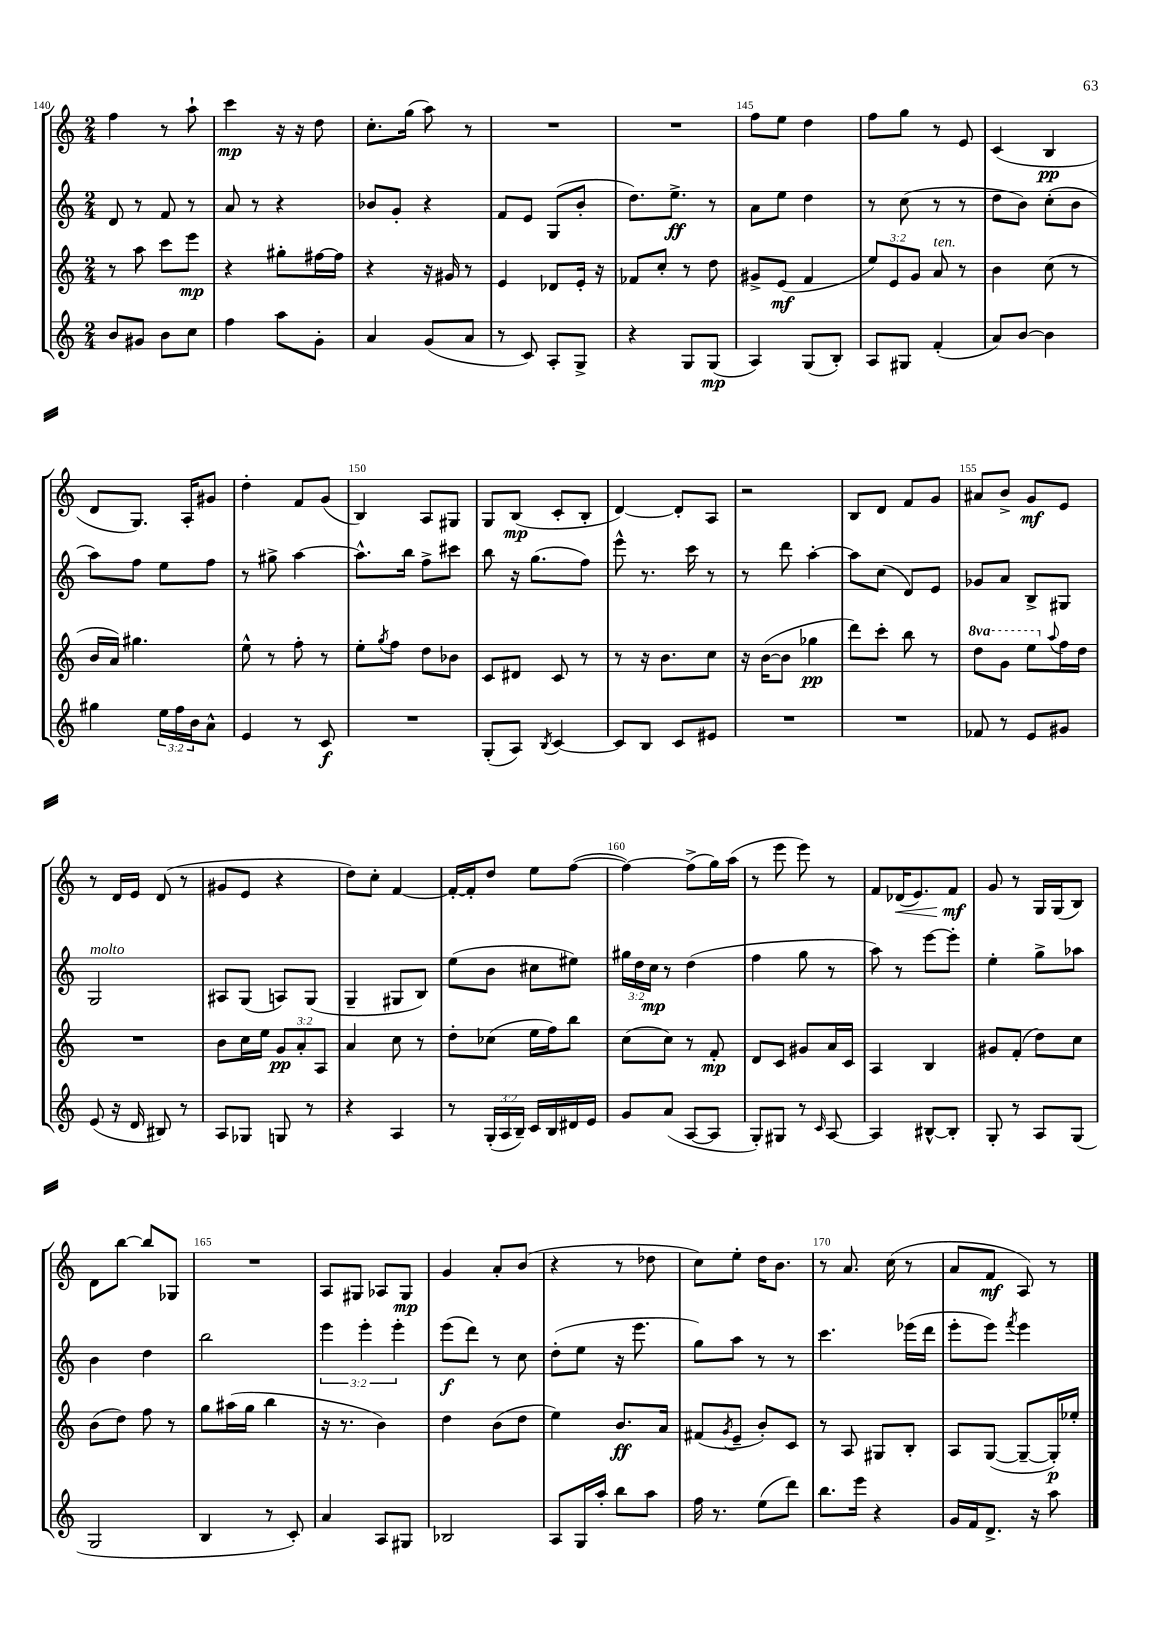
<<
\new StaffGroup <<
\new Staff = "s0" {
    \clef treble \key c \major \numericTimeSignature \time 2/4
    f''4 r8 a''8-! |
    c'''4\mp r16 r16 d''8 |
    c''8.-. g''16( a''8) r8 |
    R2 |
    R2 |
    f''8 e''8 d''4 |
    f''8 g''8 r8 e'8 |
    c'4( b4\pp |
    d'8 g8.) a16-. gis'8 |
    d''4-. f'8 g'8( |
    b4) a8 gis8 |
    g8 b8\mp( c'8-. b8-. |
    d'4~) d'8-. a8 |
    r2 |
    b8 d'8 f'8 g'8 |
    ais'8 b'8-> g'8\mf e'8 |
    r8 d'16 e'16 d'8( r8 |
    gis'8 e'8 r4 |
    d''8) c''8-. f'4~ |
    f'16~-. f'16-. d''8 e''8 f''8~( |
    f''4~) f''8->( g''16) a''16( |
    r8 e'''8 e'''8) r8 |
    f'8 des'16\<( e'8.) f'8\mf\! |
    g'8 r8 g16 g16( b8) |
    d'8 b''8~ b''8 ges8 |
    R2 |
    a8 gis8 aes8 gis8\mp |
    g'4 a'8-. b'8( |
    r4 r8 des''8 |
    c''8) e''8-. d''16 b'8. |
    r8 a'8. c''16( r8 |
    a'8 f'8\mf a8) r8 \bar "|." |
}
\new Staff = "s1" {
    \clef treble \key c \major \numericTimeSignature \time 2/4 \override Staff.TupletNumber.text = #tuplet-number::calc-fraction-text
    d'8 r8 f'8 r8 |
    a'8 r8 r4 |
    bes'8 g'8-. r4 |
    f'8 e'8 g8( b'8-. |
    d''8.) e''8.->\ff r8 |
    a'8 e''8 d''4 |
    r8 c''8( r8 r8 |
    d''8 b'8) c''8-.( b'8 |
    a''8) f''8 e''8 f''8 |
    r8 gis''8-> a''4~ |
    a''8.-^ b''16 f''8-> cis'''8 |
    b''8 r16 g''8.( f''8) |
    e'''8-^ r8. c'''16 r8 |
    r8 d'''8 a''4~-. |
    a''8 c''8( d'8) e'8 |
    ges'8 a'8 b8-> gis8 |
    g2^\markup { \italic "molto" } |
    ais8 g8( a8) g8( |
    g4-- gis8 b8) |
    e''8( b'8 cis''8 eis''8) |
    \tuplet 3/2 { gis''16 d''16 c''16\mp } r8 d''4( |
    f''4 g''8 r8 |
    a''8) r8 e'''8~ e'''8-. |
    e''4-. g''8-> aes''8 |
    b'4 d''4 |
    b''2 |
    \tuplet 3/2 { e'''4 e'''4-. e'''4-. } |
    e'''8\f( d'''8) r8 c''8 |
    d''8-.( e''8 r16 e'''8. |
    g''8) a''8 r8 r8 |
    c'''4. ees'''16( d'''16 |
    e'''8-. e'''8) \acciaccatura { f'''8 } e'''4 \bar "|." |
}
\new Staff = "s2" {
    \clef treble \key c \major \numericTimeSignature \time 2/4 \override Staff.TupletNumber.text = #tuplet-number::calc-fraction-text \set Staff.ottavationMarkups = #ottavation-simple-ordinals
    r8 a''8 c'''8 e'''8\mp |
    r4 gis''8-. fis''16~ fis''16 |
    r4 r16 gis'16 r8 |
    e'4 des'8 e'16-. r16 |
    fes'8 c''8-. r8 d''8 |
    gis'8-> e'8\mf( f'4 |
    \tuplet 3/2 { e''8) e'8 g'8 } a'8^\markup { \italic "ten." } r8 |
    b'4 c''8( r8 |
    b'16 a'16) gis''4. |
    e''8-^ r8 f''8-. r8 |
    e''8-. \acciaccatura { g''8 } f''8 d''8 bes'8 |
    c'8 dis'8 c'8 r8 |
    r8 r16 b'8. c''8 |
    r16 b'16~( b'8 ges''4\pp |
    d'''8) c'''8-. b''8 r8 |
    \ottava #1 d'''8 g''8 e'''8 \ottava #0 \appoggiatura { a''8 } f''16 d''16 |
    R2 |
    b'8 c''16 e''16 \tuplet 3/2 { g'8\pp a'8-. a8 } |
    a'4 c''8 r8 |
    d''8-. ces''8( e''16 f''16) b''8 |
    c''8( c''8) r8 f'8-.\mp |
    d'8 c'8 gis'8 a'16 c'16 |
    a4 b4 |
    gis'8 f'8-.( d''8) c''8 |
    b'8( d''8) f''8 r8 |
    g''8 ais''16( g''16 b''4 |
    r16 r8. b'4) |
    d''4 b'8( d''8 |
    e''4) b'8.\ff a'16 |
    fis'8( \acciaccatura { g'8 } e'8-- b'8-.) c'8 |
    r8 a8 gis8 b8-. |
    a8 g8~( g8~-- g16-.\p) ees''16-. \bar "|." |
}
\new Staff = "s3" {
    \clef treble \key c \major \numericTimeSignature \time 2/4 \override Staff.TupletNumber.text = #tuplet-number::calc-fraction-text
    b'8 gis'8 b'8 c''8 |
    f''4 a''8 g'8-. |
    a'4 g'8( a'8 |
    r8 c'8) a8-. g8-> |
    r4 g8 g8\mp( |
    a4) g8( b8-.) |
    a8 gis8 f'4-.( |
    a'8) b'8~ b'4 |
    gis''4 \tuplet 3/2 { e''16 f''16 b'16 } a'8-^ |
    e'4 r8 c'8\f |
    R2 |
    g8-.( a8) \acciaccatura { b8 } c'4~ |
    c'8 b8 c'8 eis'8 |
    R2 |
    R2 |
    fes'8 r8 e'8 gis'8 |
    e'8( r16 d'16 bis8) r8 |
    a8 ges8 g8 r8 |
    r4 a4 |
    r8 \tuplet 3/2 { g16-.( a16 b16--) } c'16 b16 dis'16 e'16 |
    g'8 a'8( a8~ a8 |
    g8-.) gis8 r8 \grace { c'16 } a8~ |
    a4 bis8~-^ bis8-. |
    g8-. r8 a8 g8( |
    g2 |
    b4 r8 c'8-.) |
    a'4 a8 gis8 |
    bes2 |
    a8 g16 a''16-. b''8 a''8 |
    f''16 r8. e''8( d'''8) |
    b''8. e'''16 r4 |
    g'16 f'16 d'8.-> r16 a''8 \bar "|." |
}
>>
>>
\layout { \context { \Score currentBarNumber = #140 \override BarNumber.break-visibility = ##(#f #t #t) barNumberVisibility = #(every-nth-bar-number-visible 5) } }
